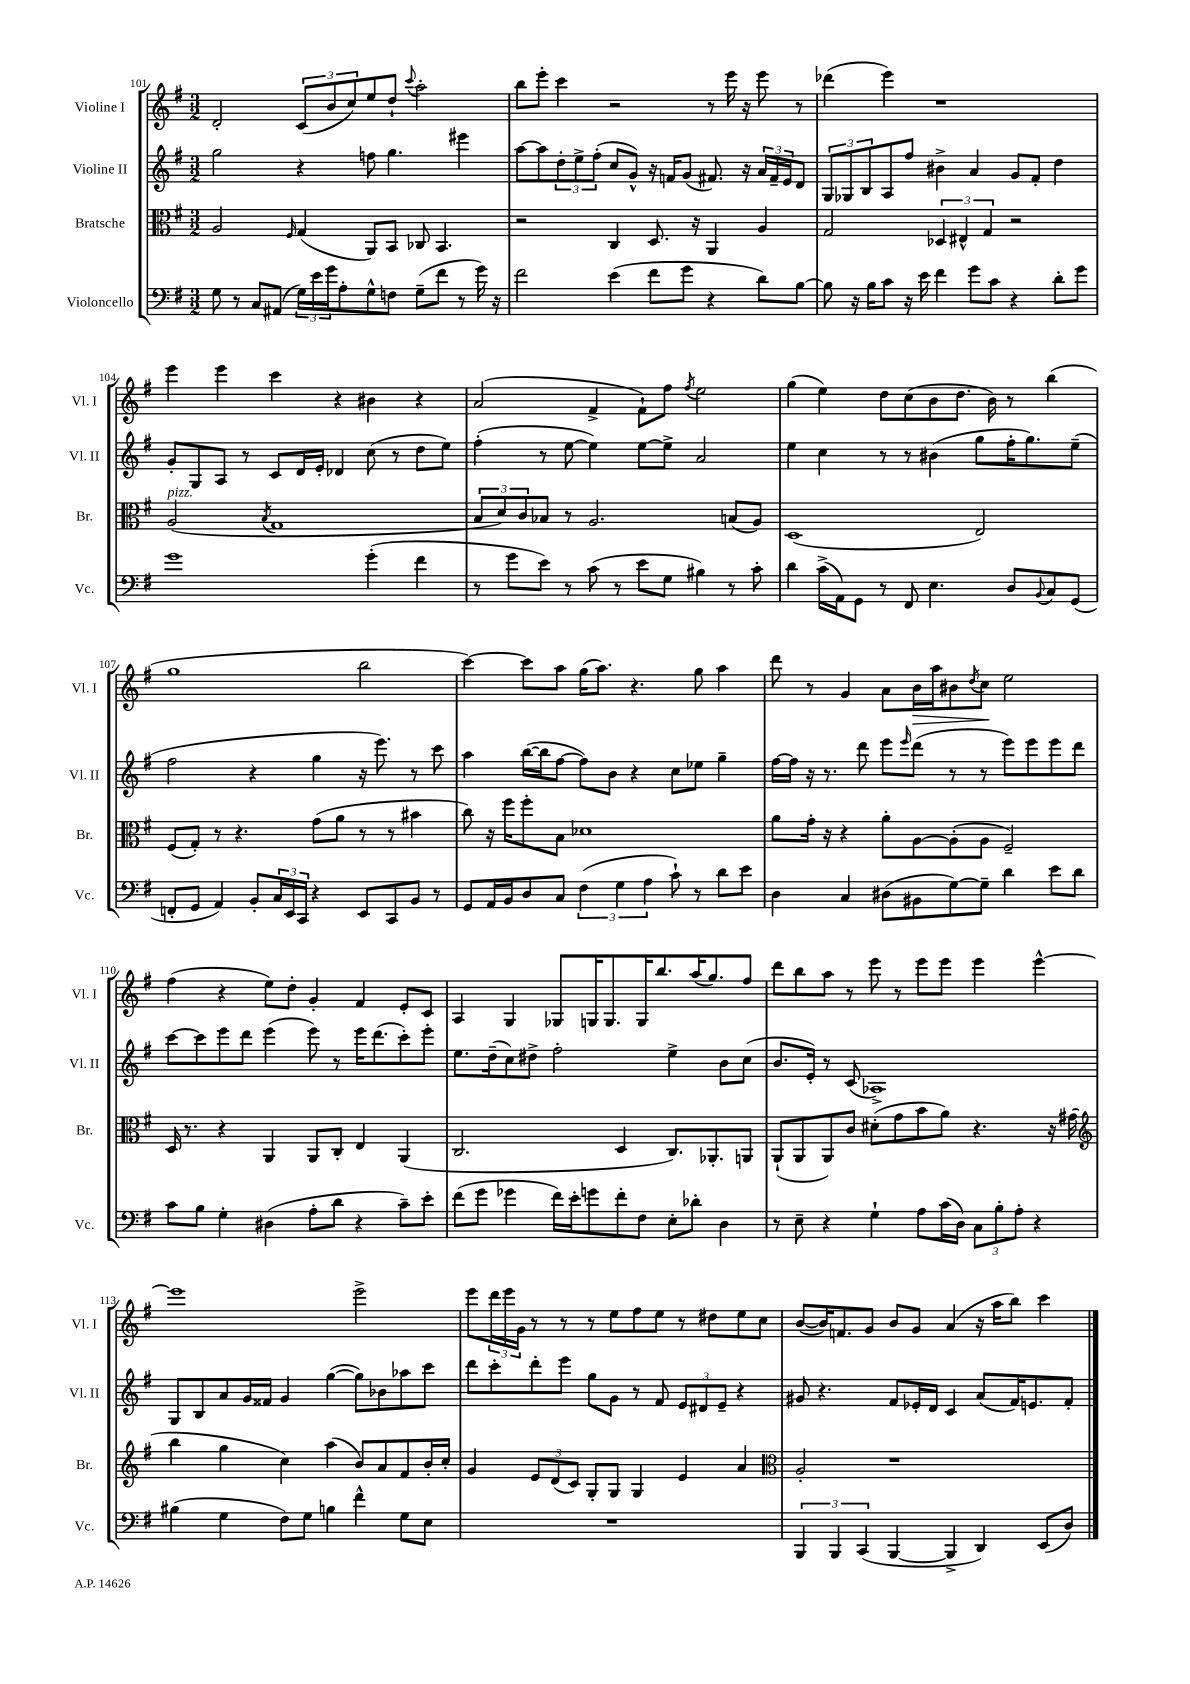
<<
\new StaffGroup <<
\new Staff = "s0" \with { instrumentName = "Violine I" shortInstrumentName = "Vl. I" } {
    \clef treble \key g \major \numericTimeSignature \time 3/2
    d'2-. \tuplet 3/2 { c'8( b'8 c''8) } e''8 d''8-! \appoggiatura { c'''8 } a''2-. |
    b''8 e'''8-. c'''4 r2 r8 e'''16 r16 e'''8 r8 |
    des'''4( e'''4) r1 |
    e'''4 e'''4 c'''4 r4 bis'4 r4 |
    a'2( fis'4-> fis'8-!) fis''8 \acciaccatura { fis''8 } e''2 |
    g''4( e''4) d''8 c''8( b'8 d''8. b'16) r8 b''4( |
    g''1 b''2 |
    c'''4~) c'''8 a''8 g''16( a''8.) r4. g''8 a''4 |
    d'''8 r8 g'4 a'8 b'16\> a''16 bis'8 \acciaccatura { d''8 } c''8\! e''2 |
    fis''4( r4 e''8) d''8-. g'4-. fis'4 e'8-. c'8 |
    a4 g4 ges8 g16 g8. g16 b''8. a''16( g''8.) fis''8 |
    d'''8 b''8 a''8 r8 e'''8 r8 e'''8 e'''8 e'''4 e'''4~-^ |
    e'''1 e'''2-> |
    e'''8 \tuplet 3/2 { d'''16 e'''16 g'16 } r8 r8 r8 e''8 fis''8 e''8 r8 dis''8 e''8 c''8 |
    b'8~( b'16) f'8. g'8 b'8 g'8 a'4( r16 a''16 b''8) c'''4 \bar "|." |
}
\new Staff = "s1" \with { instrumentName = "Violine II" shortInstrumentName = "Vl. II" } {
    \clef treble \key g \major \numericTimeSignature \time 3/2
    g''2 r4 f''8 g''4. eis'''4 |
    a''8~ a''8 \tuplet 3/2 { d''8-. e''8-> fis''8-.( } c''8 g'8-^) r16 f'16 g'8( fis'8.) r16 \tuplet 3/2 { a'16 fis'16-- e'16 } d'8 |
    \tuplet 3/2 { g8 ges8 b8 } a8 fis''8 bis'4-> a'4 g'8 fis'8-. d''4 |
    g'8-. g8 a8 r8 c'8 d'16 e'16-. des'4 c''8( r8 d''8 e''8) |
    fis''4-.( r8 e''8~ e''4) e''8~ e''8-> a'2 |
    e''4 c''4 r8 r8 bis'4( g''8 fis''16-. g''8.) e''8--( |
    fis''2 r4 g''4 r16 e'''8.) r8 c'''8 |
    a''4 b''16~( b''16 fis''8~ fis''8) b'8 r4 c''8 ees''8 g''4-- |
    fis''16~ fis''16 r16 r8. d'''8 e'''8 \grace { e'''16 } d'''8( r8 r8 e'''8) e'''8 e'''8 d'''8 |
    c'''8~ c'''8 e'''8 d'''8 e'''4( e'''8) r8 e'''16 d'''8.( c'''8-.) e'''8-. |
    e''8. d''16--( c''8) dis''8-> fis''2-. e''4-> b'8 c''8( |
    b'8. e'16-.) r8 c'8( aes1->) |
    g8 b8 a'8 g'16 fisis'16 g'4 g''4~( g''8) bes'8 aes''8 c'''8 |
    d'''8 c'''8-. d'''8-. e'''8 g''8 g'8 r8 fis'8 \tuplet 3/2 { e'8 dis'8 e'8-- } r4 |
    gis'8 r4. fis'8 ees'16-. d'16 c'4 a'8( fis'16) e'8. fis'8-. \bar "|." |
}
\new Staff = "s2" \with { instrumentName = "Bratsche" shortInstrumentName = "Br." } {
    \clef alto \key g \major \numericTimeSignature \time 3/2
    a2 \grace { fis16 } g4( a,8) b,8 ces8 b,4. |
    r2 c4 d8. r16 a,4 a4 |
    g2 \tuplet 3/2 { des4 eis4-^ g4 } r2 |
    a2^\markup { \italic "pizz." }( \acciaccatura { b8 } g1 |
    \tuplet 3/2 { b8 d'8) c'8 } bes8 r8 a2. b8( a8) |
    d1( e2) |
    fis8( g8-.) r8 r4. g'8( a'8 r8 r8 bis'4 |
    c''8) r16 fis''16 fis''8-. b8 des'1 |
    a'8 g'16-. r16 r4 a'8-. a8~ a8-.( a8 fis2--) |
    d16 r8. r4 a,4 a,8 c8-. e4 a,4( |
    c2. d4 c8.) aes,8.-. a,8 |
    a,8-!( a,8 a,8) c'8 dis'8-.( g'8 b'8 a'8) r4. r16 gis'16( |
    \clef treble b''4 g''4 c''4) a''4( b'8) a'8 fis'8 b'16-. c''16-. |
    g'4 \tuplet 3/2 { e'8 d'8( c'8) } g8-. g8 g4 e'4 a'4 |
    \clef alto a2-. r1 \bar "|." |
}
\new Staff = "s3" \with { instrumentName = "Violoncello" shortInstrumentName = "Vc." } {
    \clef bass \key g \major \numericTimeSignature \time 3/2
    g8 r8 c8 ais,8( \tuplet 3/2 { g16) e'16 g'16 } a8-. g8-^ f8 g8--( fis'8 r8 g'16) r16 |
    fis'2 e'4( fis'8 g'8 r4 d'8) b8~ |
    b8 r16 b16 c'8 r16 e'16 fis'4 g'8 c'8 r4 d'8-. g'8 |
    g'1 g'4-.( fis'4 |
    r8 g'8 e'8) r8 c'8( r8 e'8 g8 bis4) r8 c'8-. |
    d'4 c'16->( a,16) g,8 r8 fis,8 e4. d8 \appoggiatura { b,8 } c8 g,8( |
    f,8-. g,8 a,4) b,8-. \tuplet 3/2 { c16 e,16 c,16 } r4 e,8 c,8 b,8 r8 |
    g,8 a,16 b,16 d8 c8 \tuplet 3/2 { fis4( g4 a4 } c'8-!) r8 d'8 e'8 |
    d4 c4 dis8( bis,8 g8~) g8-- d'4 e'8 d'8 |
    c'8 b8 g4-. dis4( a8-. d'8 r4 c'8--) e'8-. |
    fis'8( g'8 ges'4 fis'16) e'16-. g'8 fis'8-. fis8 e8-. des'8-. d4 |
    r8 e8-- r4 g4-! a8 c'16( d16) \tuplet 3/2 { c8 b8-. a8-. } r4 |
    bis4( g4 fis8) g8 b4 fis'4-^ g8 e8 |
    R1. |
    \tuplet 3/2 { b,,4 b,,4 c,4( } b,,4~ b,,4-> d,4) e,8( d8) \bar "|." |
}
>>
>>
\layout { \context { \Score currentBarNumber = #101 } }
